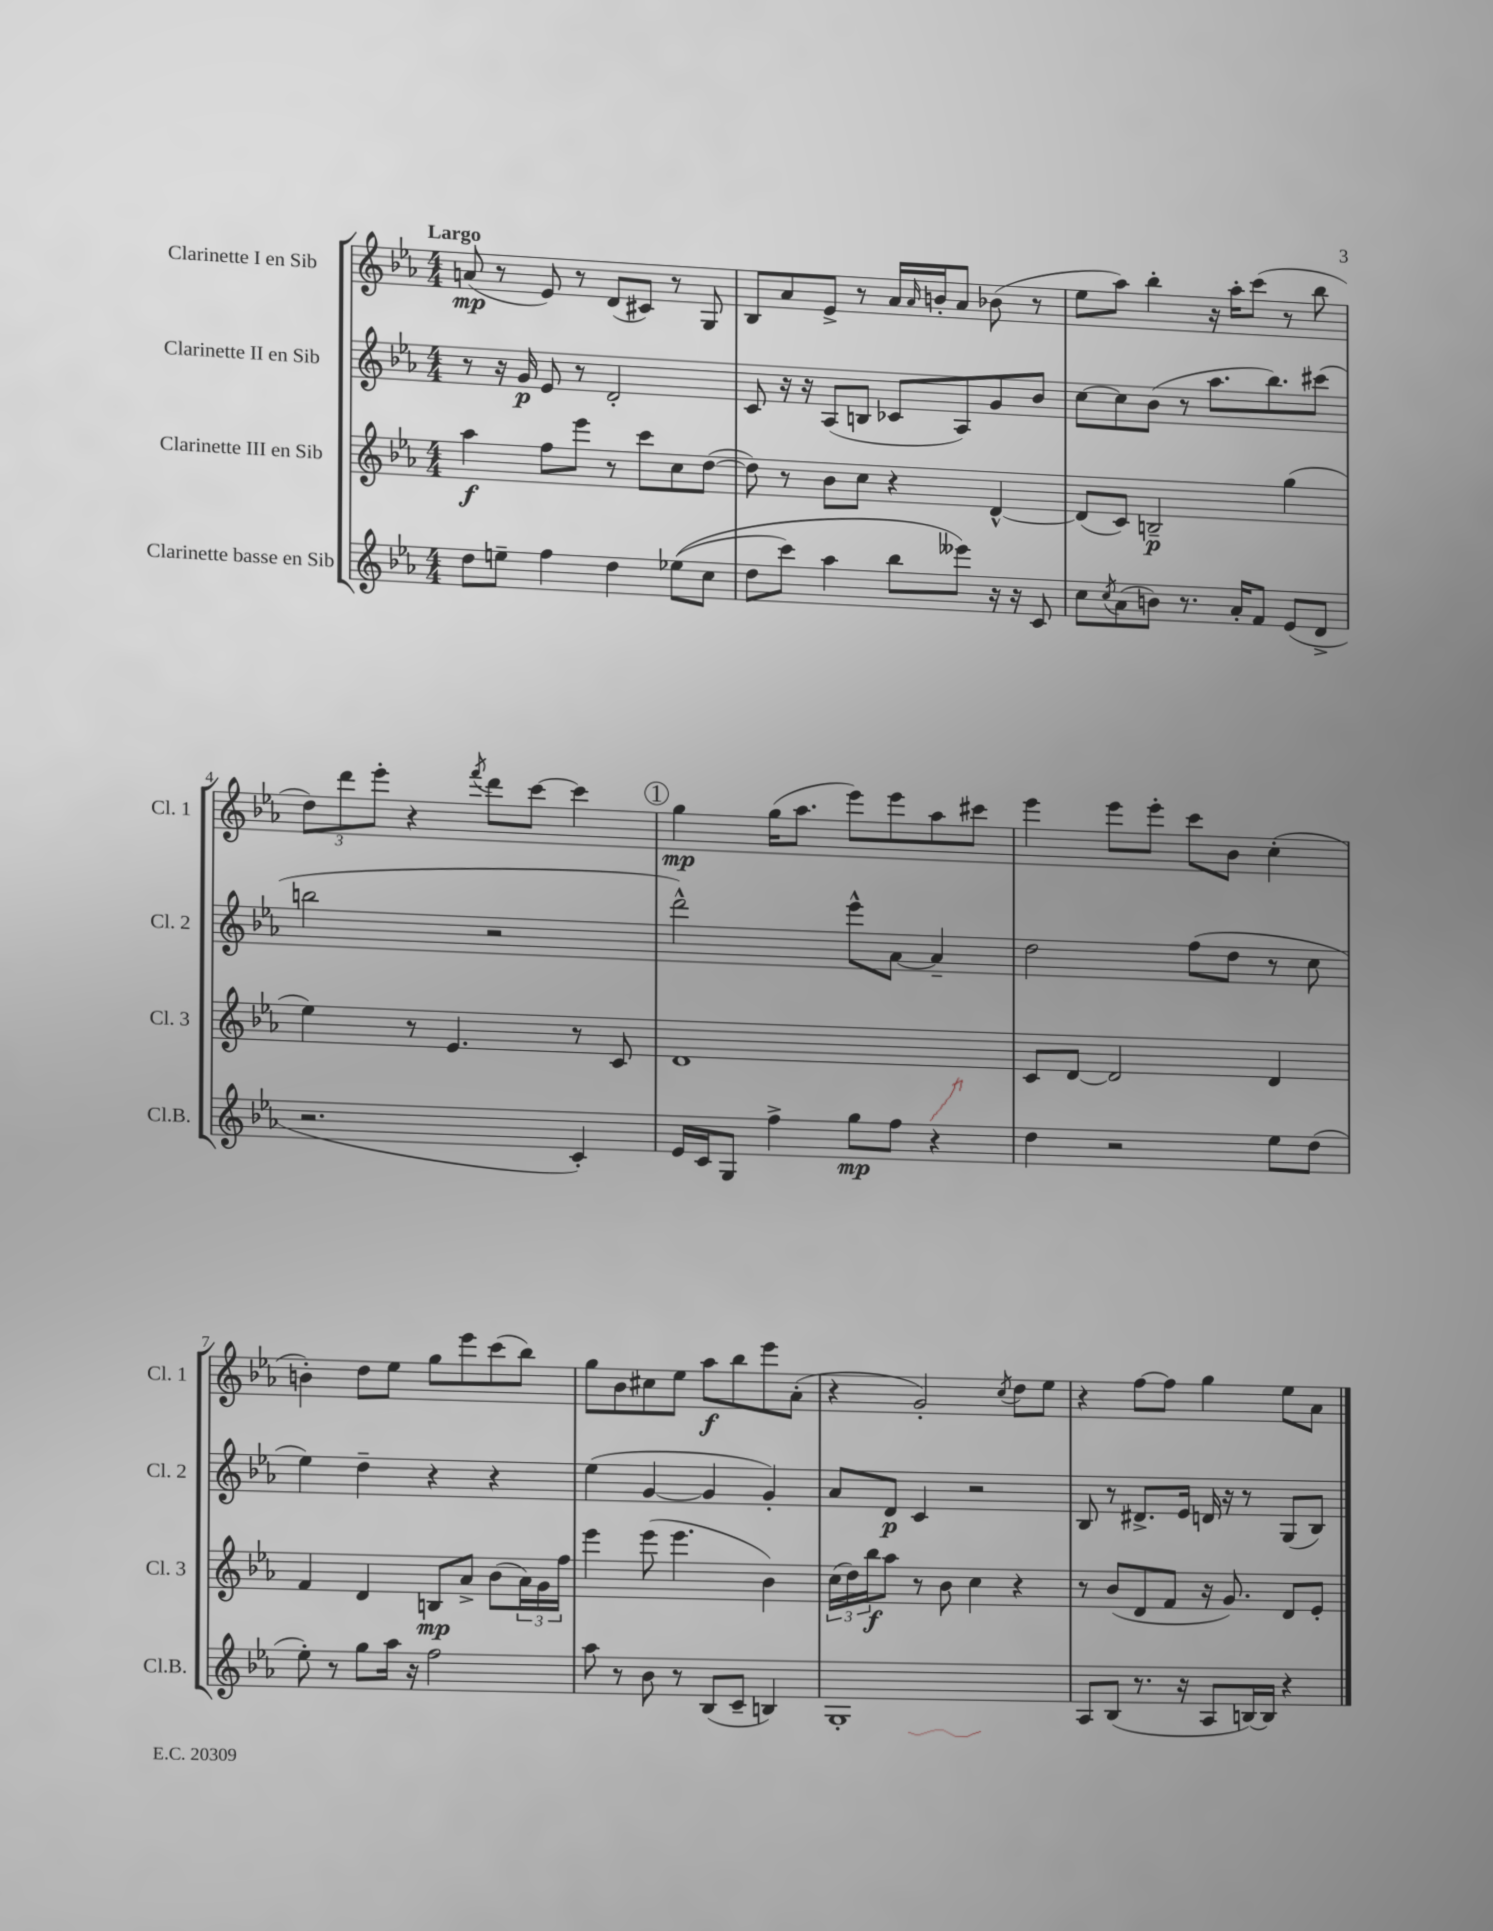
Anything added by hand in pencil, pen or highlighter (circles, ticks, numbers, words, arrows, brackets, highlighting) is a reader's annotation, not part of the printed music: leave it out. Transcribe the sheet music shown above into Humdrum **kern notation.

**kern	**kern	**kern	**kern
*staff4	*staff3	*staff2	*staff1
*clefG2	*clefG2	*clefG2	*clefG2
*k[b-e-a-]	*k[b-e-a-]	*k[b-e-a-]	*k[b-e-a-]
*M4/4	*M4/4	*M4/4	*M4/4
8dd\L	4aa-\	8r	(8a/
8ee~\J	.	16r	8r
.	.	16g/	.
4ff\	8ff\L	8e-/	8e-/)
.	8eee-\J	8r	8r
4dd\	8r	2d'/	(8d/L
.	8ccc\L	.	8c#/J)
&((8ee-\L	8cc\	.	8r
8cc\J	([8dd\J	.	8G/
=	=	=	=
8dd\L	8dd\])	8c/	8B-/L
8ccc\J)	8r	16r	8a-/
.	.	16r	.
4aa-\	8b-\L	(8A-/L	8e-^/J
.	8cc\J	8B/J	8r
8bb-\L	4r	8c-/L	16a-/LL
.	.	.	16qqa-/
.	.	.	16b'/J
8eee--\J&)	.	8A-/)	8a-/J
16r	[4d^^/	8g/	(8b-\
16r	.	.	.
8c/	.	8b-/J	8r
=	=	=	=
8cc\L	(8d/]L	[8cc\L	8ee-\L
8qcc/	.	.	.
(8a-\	8c/J)	8cc\]	8aa-\J)
8b\J)	2B~/	(8b-\J	4bb-'\
8.r	.	8r	.
.	.	8.aa-\L	16r
16a-'/LK	.	.	16aa-'\LK
8f/J	.	.	(8ccc\J
.	.	8.bb-\)	.
(8e-/L	(4gg\	.	8r
8d^/J	.	(8ccc#\J	8bb-\
=	=	=	=
2.r	4ee-\)	2bb\	12dd\L)
.	.	.	12ddd\
.	.	.	12eee-'\J
.	8r	.	4r
.	4.e-/	.	.
.	.	.	8qfff/
.	.	2r	8ddd\L
.	.	.	[8ccc\J
4c'/)	8r	.	4ccc\]
.	8c/	.	.
=	=	=	=
16e-/LL	1d	2ddd^^\)	4gg\
16c/J	.	.	.
8G/J	.	.	.
4ff^\	.	.	(16gg\LK
.	.	.	8.aa-\J
8gg\L	.	8eee-^^\L	8eee-\L)
8ff\J	.	[8a-\J	8eee-\
4r	.	4a-~/]	8aa-\
.	.	.	8ccc#\J
=	=	=	=
4dd\	8c/L	2dd\	4eee-\
.	[8d/J	.	.
2r	2d/]	.	8eee-\L
.	.	.	8eee-'\J
.	.	(8ff\L	8ccc\L
.	.	8dd\J	8b-\J
8ee-\L	4d/	8r	(4cc'\
(8dd\J	.	8cc\	.
=	=	=	=
8ee-'\)	4f/	4ee-\)	4b'\)
8r	.	.	.
8gg\L	4d/	4dd~\	8dd\L
16aa-\Jk	.	.	8ee-\J
16r	.	.	.
2ff\	8B/L	4r	8gg\L
.	8a-^/J	.	8eee-\
.	(8b-\L	4r	(8ccc\
.	24a-\L)	.	8bb-\J)
.	24g\	.	.
.	24ff\JJ	.	.
=	=	=	=
8aa-\	4eee-\	(4ee-\	8gg\L
8r	.	.	8b-\
8b-\	(8eee-\	[4g/	8cc#\
8r	4.eee-\	.	8ee-\J
(8B-/L	.	4g/]	8aa-\L
8c~/J	.	.	8bb-\
4B/)	4b-\)	4g'/)	8eee-\
.	.	.	(8a-'\J
=	=	=	=
1G'	(24cc\LL	8a-/L	4r
.	24dd\)	.	.
.	24bb-\J	.	.
.	8aa-\J	8d/J	.
.	8r	4c/	2g'/)
.	8b-\	.	.
.	4cc\	2r	.
.	.	.	8qcc/
.	4r	.	8dd\L
.	.	.	8ee-\J
=	=	=	=
8A-/L	8r	8B-/	4r
(8B-/J	(8b-/L	8r	.
8.r	8d/	8.d#^/L	[8ff\L
.	8f/J	.	8ff\]J
16r	.	16e-/Jk	.
8A-/L	16r	16d/	4gg\
.	8.g/)	16r	.
[16B/L)	.	8r	.
16B/]JJ	.	.	.
4r	8d/L	(8G/L	8ee-\L
.	8e-'/J	8B-/J)	8a-\J
==	==	==	==
*-	*-	*-	*-
